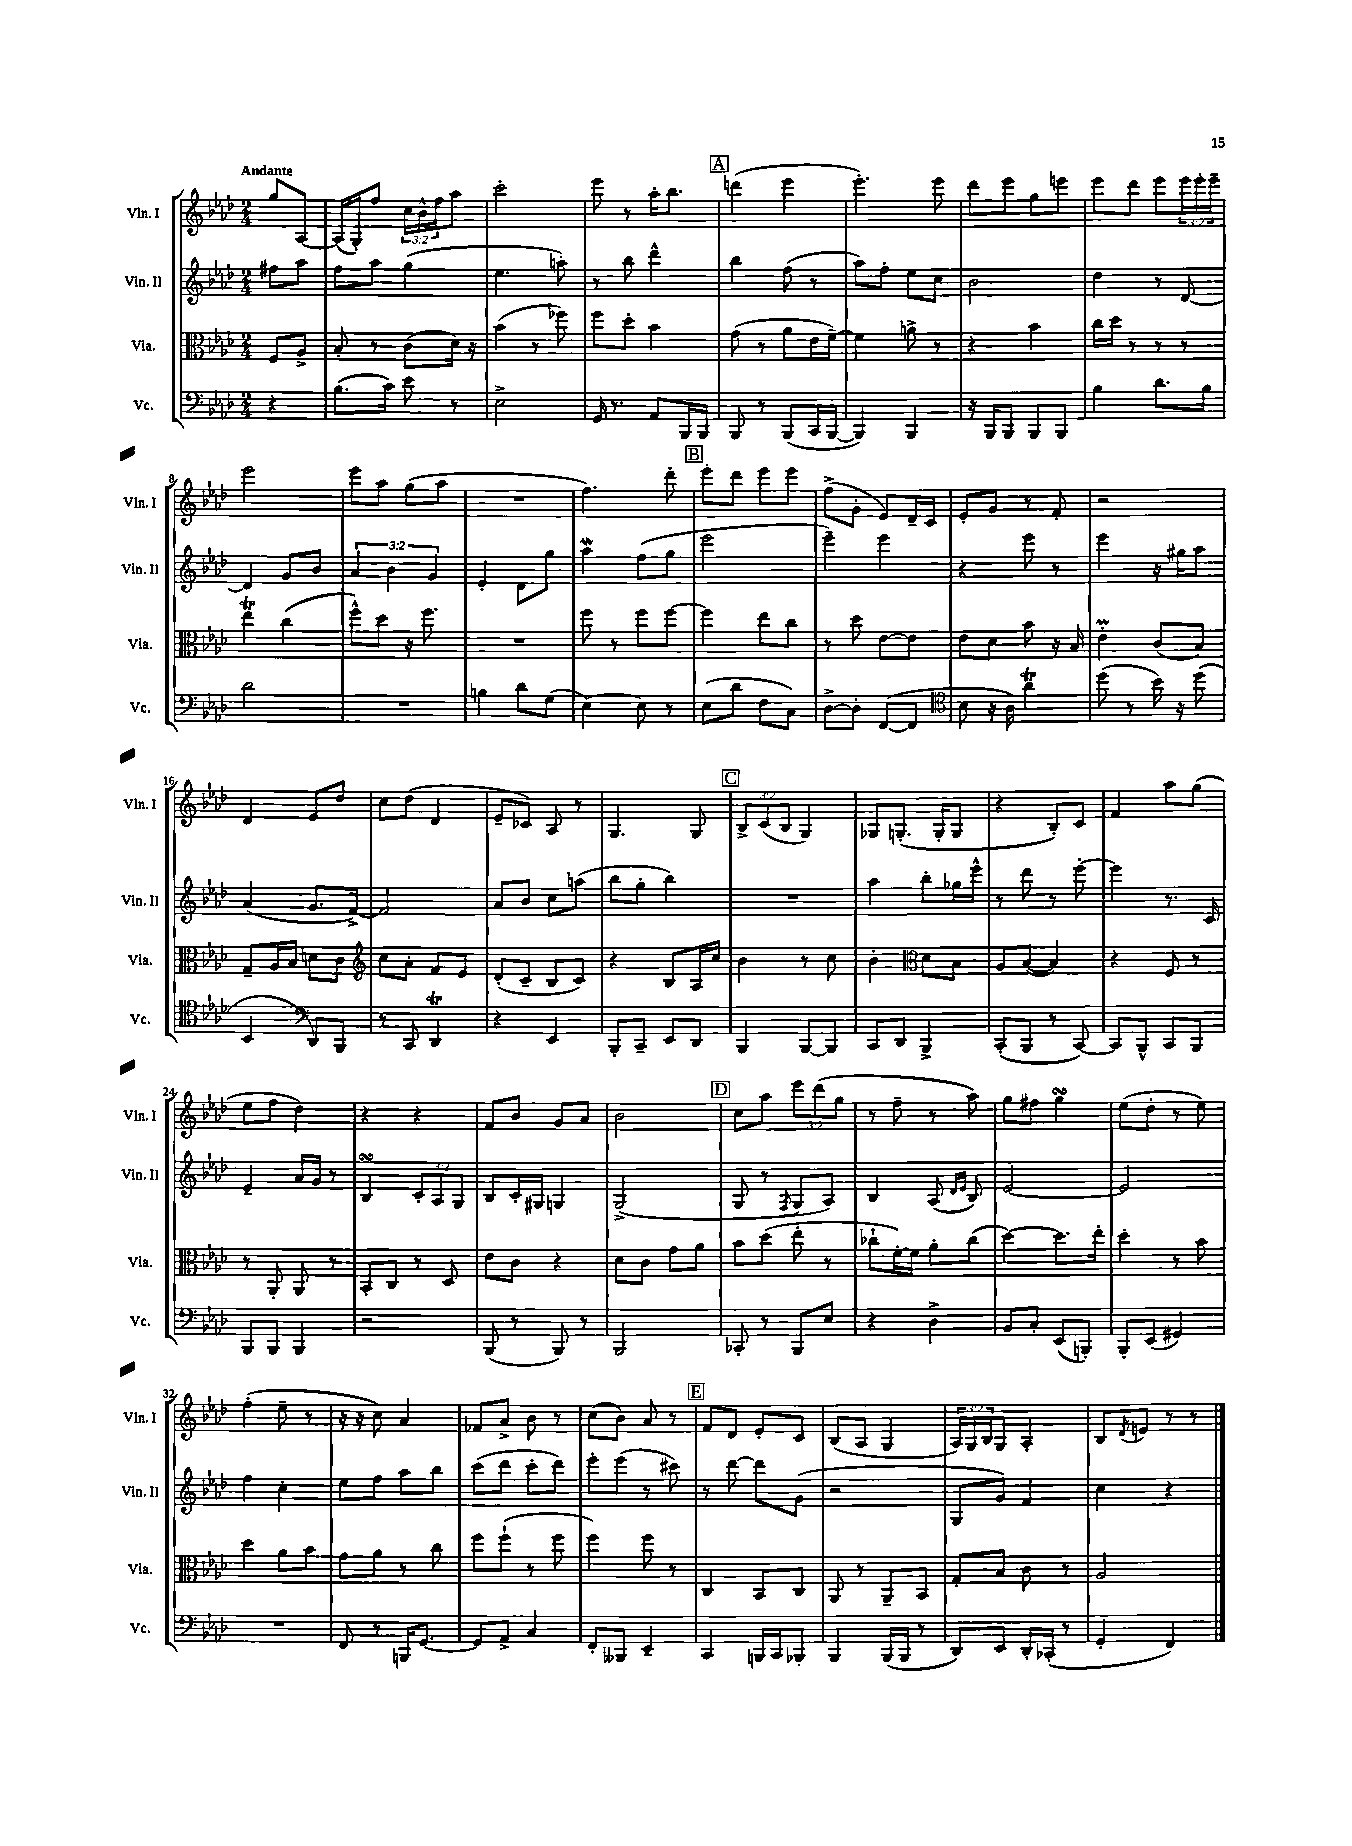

**kern	**kern	**kern	**kern
*staff4	*staff3	*staff2	*staff1
*clefF4	*clefC3	*clefG2	*clefG2
*k[b-e-a-d-]	*k[b-e-a-d-]	*k[b-e-a-d-]	*k[b-e-a-d-]
*M2/4	*M2/4	*M2/4	*M2/4
4r	8F	8ff#	8gg
.	8A-^	8aa-	[8A-
=	=	=	=
(8.B-	8B-'	8ff	(16A-]
.	.	.	16G')
.	8r	8aa-	8ff
16c)	.	.	.
8e-	(8c	(4gg	24cc
.	.	.	24b-^^
.	.	.	24ff
8r	16d-)	.	8aa-
.	16r	.	.
=	=	=	=
2E-^	(4b-	4.ee-	2ccc'
.	8r	.	.
.	8ff-)	8aa')	.
=	=	=	=
16GG	8ff	8r	8eee-
8.r	.	.	.
.	8dd-'	8bb-	8r
8AA-	4b-	4ddd-^^	16aa-'
.	.	.	8.bb-
16BBB-	.	.	.
16BBB-	.	.	.
=	=	=	=
8BBB-	(8g	4bb-	(4ddd
8r	8r	.	.
(8BBB-	8a-	(8ff	4eee-
16CC	16e-	8r	.
[16BBB-	[16f~)	.	.
=	=	=	=
4BBB-])	4f]	8aa-)	4.eee-')
.	.	8ff'	.
4BBB-	8a^	8ee-	.
.	8r	8cc	8eee-
=	=	=	=
16r	4r	2b-	8ddd-
16BBB-	.	.	.
8BBB-	.	.	8eee-
8BBB-	4b-	.	8gg
8BBB-	.	.	8eee
=	=	=	=
4B-	16cc	4dd-	8eee-
.	16dd-	.	.
.	8r	.	8ddd-
8.d-	8r	8r	8eee-
.	8r	[8d-	24eee-
.	.	.	24eee-'
16B-	.	.	.
.	.	.	24eee-~
=	=	=	=
2d-	4ee-	4d-]	2eee-
.	(4cc	8g	.
.	.	8b-	.
=	=	=	=
2r	8ff^^)	6a-	8eee-
.	8dd-	.	8aa-
.	.	6b-	.
.	16r	.	(8gg
.	8.ff	.	.
.	.	6g	.
.	.	.	8aa-
=	=	=	=
4B	2r	4e-'	2r
8d-	.	8d-	.
(8G	.	8gg	.
=	=	=	=
[4E-)	8ff	4aa-	4.ff)
.	8r	.	.
8E-]	8ff	(8ff	.
8r	[8ff	8gg	8ddd-'
=	=	=	=
(8E-	4ff]	2eee-	8eee-'
8d-	.	.	8ddd-
8F	8ee-	.	8eee-
8C)	8cc	.	8eee-
=	=	=	=
[8D-^	8r	4eee-~)	(8ff^
8D-']	8dd-	.	8g'
([8FF	[8e-	4eee-	8e-)
8FF]	8e-]	.	16d-~
.	.	.	16c
=	=	=	=
*clefC4	*	*	*
8B-	8e-	4r	8e-'
16r	8d-	.	8g
16A-)	.	.	.
4a-	8b-	8eee-	8r
.	16r	8r	8f'
.	16B-	.	.
=	=	=	=
(8dd-	4e-'	4eee-	2r
8r	.	.	.
16b-)	(8c	16r	.
16r	.	16gg#	.
(8dd-	8B-)	8aa-	.
=	=	=	=
4BB-	8G~	(4a-	4d-
.	16A-	.	.
.	16B-	.	.
*clefF4	*	*	*
8DD-)	8d	8.g	8e-
8BBB-	8c	.	8dd-
.	.	[16f^)	.
=	=	=	=
*	*clefG2	*	*
8r	8cc	2f]	8cc
8CC	8a-'	.	(8dd-
4DD-	8f	.	4d-
.	8e-	.	.
=	=	=	=
4r	(8d-'	8a-	8e-~
.	8c~	8b-	8c-)
4EE-	8B-	8cc	8A-
.	8c)	(8aa	8r
=	=	=	=
8BBB-'	4r	8bb-	4.G
8CC~	.	8gg'	.
8EE-	8B-	4bb-)	.
8DD-	16A-	.	8G
.	16cc	.	.
=	=	=	=
4BBB-	4b-	2r	12B-^
.	.	.	(12c
.	.	.	12B-
[8BBB-	8r	.	4G)
8BBB-]	8cc	.	.
=	=	=	=
8CC	4b-'	4aa-	8G-
8DD-	.	.	(8.G'
*	*clefC3	*	*
4BBB-^	8d-	8bb-'	.
.	.	.	16G'
.	8B-	16gg-	8G
.	.	16eee-^^	.
=	=	=	=
(8CC'	8A-	8r	4r
8BBB-	([8B-	8ddd-	.
8r	4B-])	8r	8B-')
[8CC)	.	[8eee-'	8c
=	=	=	=
8CC]	4r	4eee-]	4f
8BBB-^^	.	.	.
8CC	8F	8.r	8aa-
8BBB-	8r	.	(8gg
.	.	16c	.
=	=	=	=
8BBB-	8r	4e-~	8ee-
8BBB-	8AA-'	.	8ff
4BBB-	8AA-	16a-	4dd-)
.	.	16g	.
.	8r	8r	.
=	=	=	=
2r	8BB-'	4B-	4r
.	8C	.	.
.	8r	12c'	4r
.	.	12A-	.
.	8D-	.	.
.	.	12G	.
=	=	=	=
(8BBB-	8e-	8B-	8f
8r	8c	16c'	8b-
.	.	16G#	.
8BBB-)	4r	4G	8g
8r	.	.	8a-
=	=	=	=
2BBB-	8d-	(2G^	2b-
.	8c	.	.
.	8g	.	.
.	8a-	.	.
=	=	=	=
8CC-'	8b-	8G	8cc
8r	(8dd-	8r	8aa-
.	.	8qF	.
8BBB-	8ee-'	8G	12eee-
.	.	.	(12ddd-
8E-	8r	8A-)	.
.	.	.	12gg
=	=	=	=
4r	8cc-`	4B-	8r
.	[16f')	.	8ff~
.	16f]	.	.
4D-^	8a-'	(8A-	8r
.	.	16qqd-	.
.	.	16qqe-	.
.	(8cc-	8B-)	8aa-)
=	=	=	=
8BB-	[4dd-)	[2e-	8gg
8C'	.	.	8ff#
(8EE-	8.dd-]	.	4gg
8BBB')	.	.	.
.	16ee-'	.	.
=	=	=	=
8BBB-'	4dd-'	2e-]	(8ee-
(8EE-	.	.	8dd-'
4GG#)	8r	.	8r
.	8b-	.	8ee-)
=	=	=	=
2r	4dd-	4ff	(4ff'
.	8a-	4cc'	8ee-~
.	8b-	.	8r
=	=	=	=
8FF	8g	8ee-	16r
.	.	.	16r
8r	8a-	8ff	8cc)
16BBB	8r	8aa-	4a-
[8.GG	.	.	.
.	8cc	8bb-	.
=	=	=	=
8GG]	8ff	(8ccc	8f-
8AA-^	(8ff`	8ddd-	8a-^
4C	8r	8ccc'	8b-
.	8ff	8ddd-)	8r
=	=	=	=
8FF'	4ff)	8eee-'	(8cc
8BBB--	.	(8eee-	8b-)
4EE-~	8ff	8r	8a-
.	8r	8ccc#)	8r
=	=	=	=
4CC	4C	8r	8f
.	.	[8ddd-	8d-
16BBB	8BB-	8ddd-]	8e-'
16CC	.	.	.
8BBB-'	8C	(8g	8c
=	=	=	=
4BBB-	8AA-	2r	(8B-
.	8r	.	8A-
(16BBB-	8AA-~	.	4G
16BBB-	.	.	.
8r	8BB-	.	.
=	=	=	=
8DD-)	8G'	8G	24A-)
.	.	.	24G
.	.	.	24B-
8EE-	8B-	8g)	8G
16DD-'	8c	4f	4A-'
(16CC-'	.	.	.
8r	8r	.	.
=	=	=	=
4GG'	2A-	4cc	8B-
.	.	.	8qd-
.	.	.	8e
4FF)	.	4r	8r
.	.	.	8r
==	==	==	==
*-	*-	*-	*-
